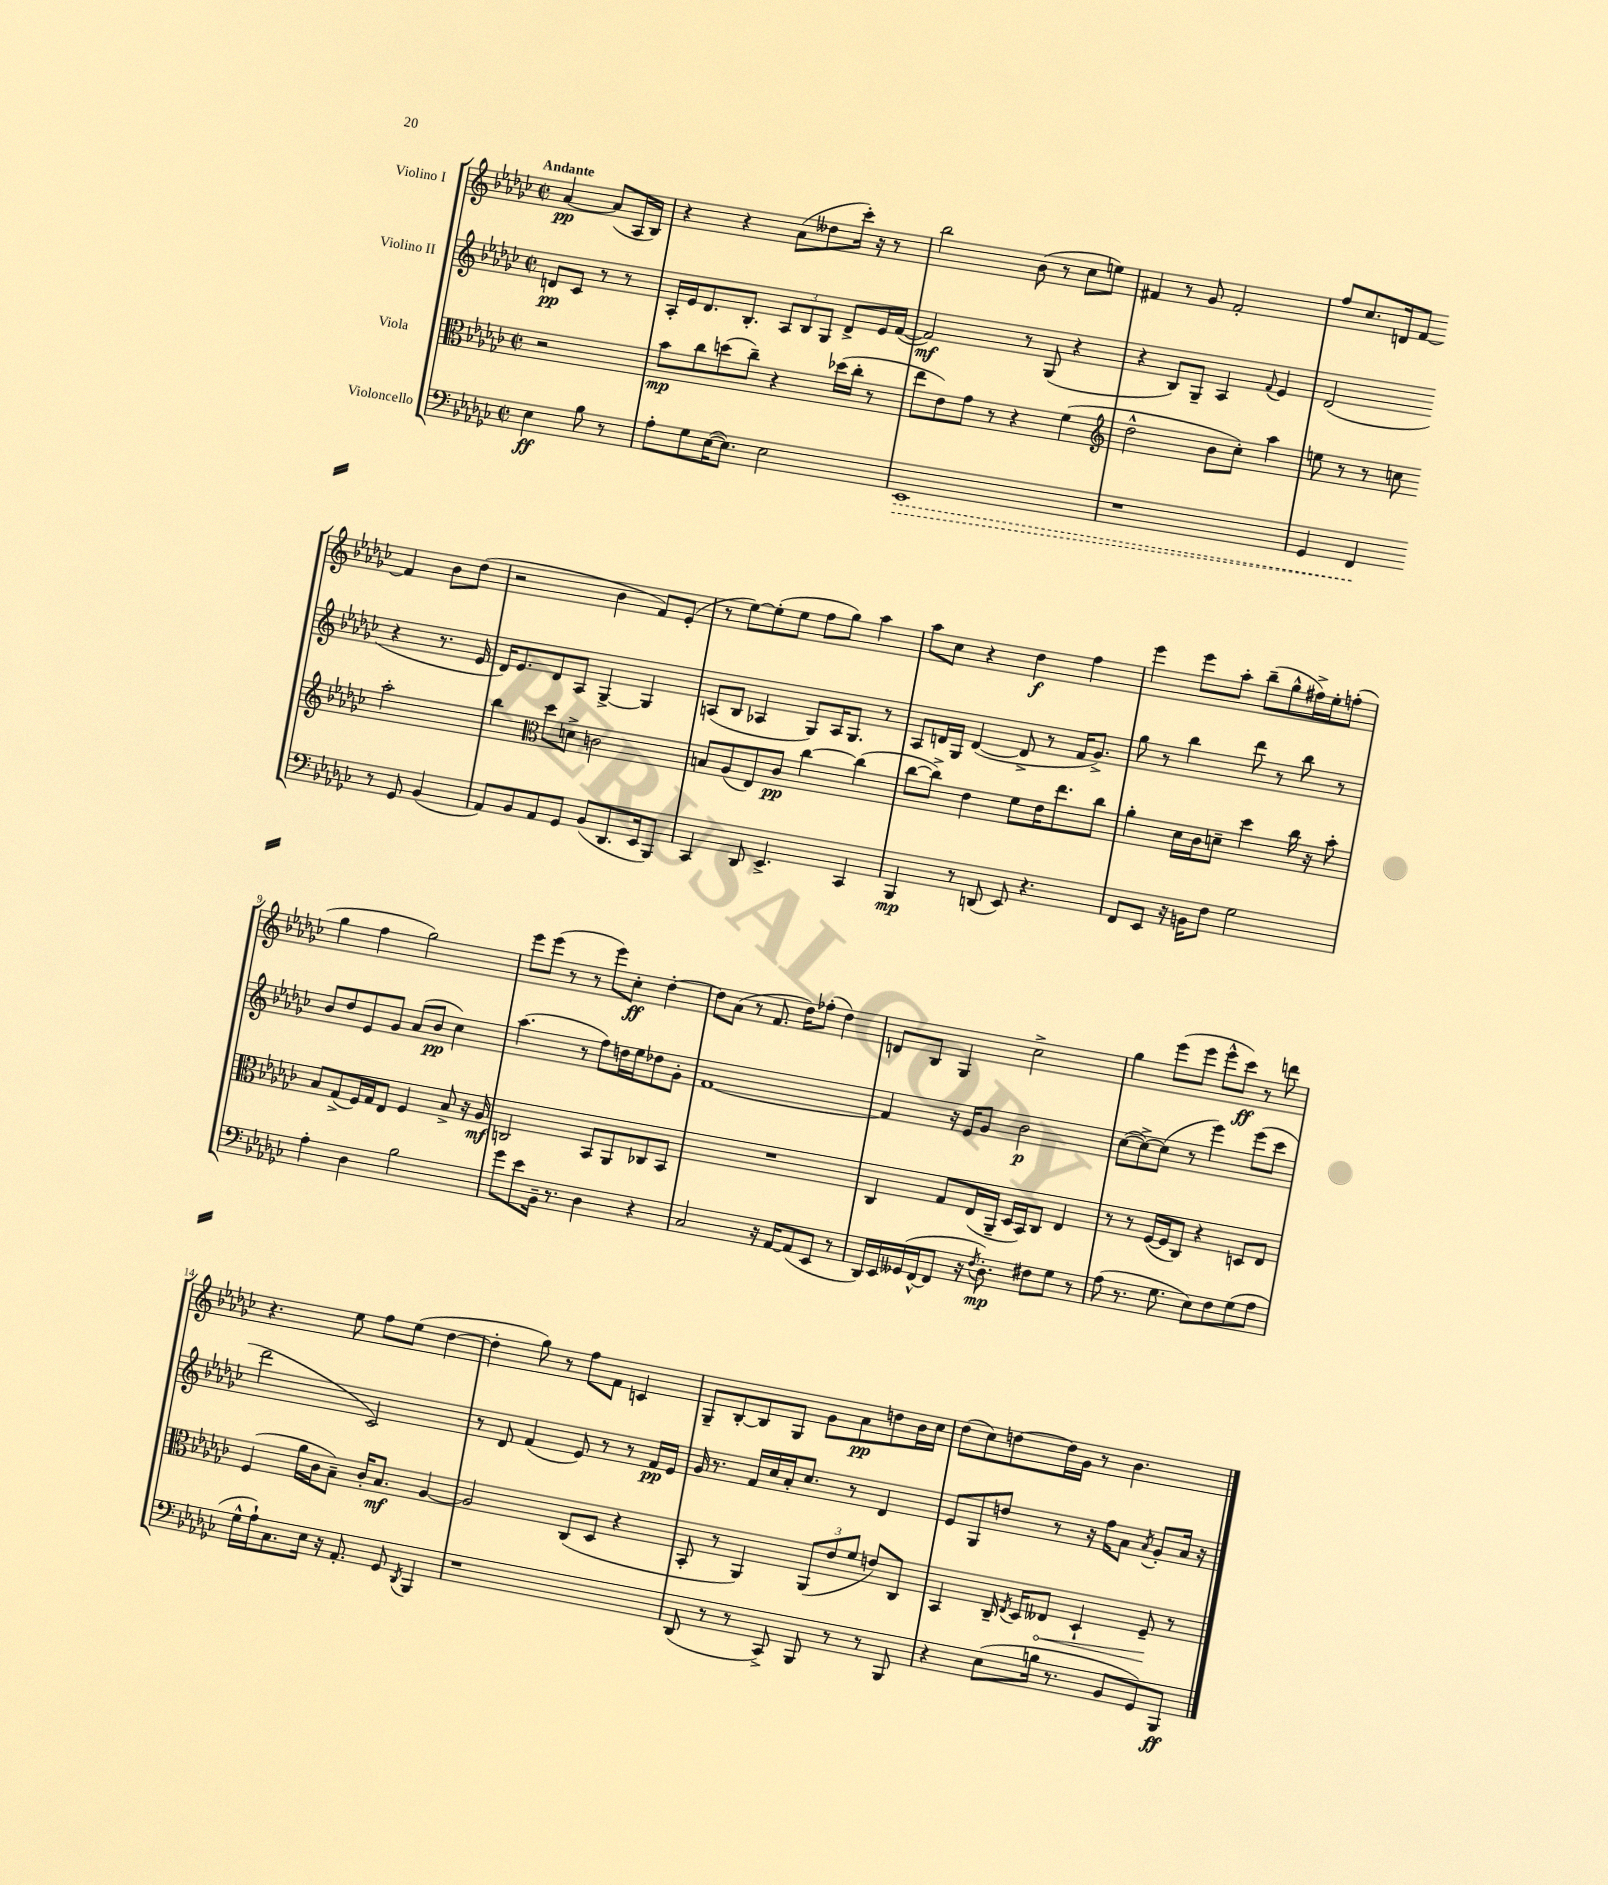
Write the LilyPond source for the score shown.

<<
\new StaffGroup <<
\new Staff = "s0" \with { instrumentName = "Violino I" } {
    \clef treble \key ges \major \defaultTimeSignature \time 2/2 \partial 2 \tempo "Andante"
    \autoBeamOff aes'4~\pp aes'8[( aes16 bes16]) |
    r4 r4 aes'8[( deses''8 ces'''16]-.) r16 r8 |
    bes''2 bes'8( r8 ces''8[ e''8]) |
    fis'4 r8 ges'8 fis'2-. |
    f''8[ ces''8. d'16 f'8]~ f'4 bes'8[ des''8]( |
    r2 bes'4 f'8[) ees'8]-.( |
    r8 ees''8[~) ees''8-.( ees''8] f''8[ ges''8]) aes''4 |
    aes''8[ ces''8] r4 des''4\f f''4 |
    ees'''4 ees'''8[ aes''8]-. bes''8[--( ges''8-^ fis''16->) ees''16-. f''8]-.( |
    ges''4 f''4 ges''2) |
    ees'''8[ ees'''8]( r8 r8 ees'''8[) ces''8]-.\ff des''4~-. |
    des''8[ aes'8]( r8 f'8. des''16[) fes''8]-.( des''4) |
    d'8[ bes8] ges4 ces''2-> |
    ges''4 ees'''8[( ees'''8] ees'''8[-^ ces'''8]\ff) r8 d'''8 |
    r4. ees''8 f''8[ ees''8]( des''4~ |
    des''4-. ges''8) r8 f''8[ f'8] c'4 |
    ges8[-- bes8~-. bes8 ges8] ges'8[ aes'8\pp d''8 bes'16 ces''16] |
    des''8[( ces''8) d''8~ d''16 ges'16] r8 bes'4. \bar "|." |
}
\new Staff = "s1" \with { instrumentName = "Violino II" } {
    \clef treble \key ges \major \defaultTimeSignature \time 2/2 \partial 2
    \autoBeamOff d'8[\pp ces'8] r8 r8 |
    aes16[-. ees'16 des'8. bes8.]-. \tuplet 3/2 { aes8[ bes8 ges8] } des'8[-> ees'16 f'16]~( |
    f'2\mf) r8 ges8( r4 |
    r4 bes8[) ges8]-- aes4 \appoggiatura { f'8 } ees'4 |
    des'2( r4 r8. ees'16 |
    des'16[) ees'8. des'8 aes8] ges4~-> ges4 |
    a8[( bes8] aes4 ges8[) aes16 ges8.] r8 |
    aes8[ d'16 ges16] d'4~( d'8-> r8 f'16[ ges'8.]->) |
    ges''8 r8 bes''4 des'''8 r8 bes''8 r8 |
    bes'8[ des''8 ees'8 ges'8] aes'8[( bes'8]\pp ces''4) |
    aes''4.( r8 f''8[) d''16 ees''16 des''8 ges'8]-. |
    f'1~ |
    f'4 r16 ees'16[ ges'8] bes'2\p |
    ces''8[~( ces''8~->) ces''8]( r8 ees'''4) ees'''8[( ces'''8] |
    des'''2 ces'2) |
    r8 des'8 f'4( ees'8) r8 r8 f'16[\pp ees'16] |
    ges'16 r8. f'16[ ces''16 aes'16-. ces''8.] r8 des'4 |
    ees'8[ ges8 d''8] r8 r16 f''16[ aes'8] \acciaccatura { aes'8 } ges'8[-. aes'16] r16 \bar "|." |
}
\new Staff = "s2" \with { instrumentName = "Viola" } {
    \clef alto \key ges \major \defaultTimeSignature \time 2/2 \partial 2
    \autoBeamOff r2 |
    bes'8[\mp ces''8 d''8( ces''8]--) r4 des''16[( ces''16]-. r8 |
    ees''8[ ees'8) ges'8] r8 r4 f'4( |
    \clef treble des''2-^ bes'8[ ces''8]-.) aes''4 |
    e''8 r8 r8 c''8 aes''2-. |
    bes''4 \clef alto des''8[ d'8]-> c'2 |
    b8[ aes8( ees8) ces'8]\pp ces''4~ ces''4( |
    ces''8[~ ces''8]->) ees'4 f'8[ ees'16 ees''8. ces''8] |
    aes'4-. des'16[ ces'16 d'8]-- des''4 ces''16 r16 bes'8-. |
    bes8[ ges8->( f16) ges16 ees8] f4 bes8-> r16 aes16\mf |
    c2 bes,8[ aes,8 ces8 bes,8] |
    R1 |
    ces4 ges8[ ees16( aes,16]-- des16[ bes,16) ces8] ees4 |
    r8 r8 f16[~( f16 ces8]) r4 d8[ ees8] |
    f4( aes'16[ ces'16 bes8]--) ces'16[-. bes8.]\mf aes4~ |
    aes2 ces8[( des8] r4 |
    bes,8-. r8 aes,4) \tuplet 3/2 { aes,8[( ees'8 f'8] } e'8[) ces8] |
    bes,4 ces16-- \acciaccatura { ees8 } des16[ \once \override Hairpin.circled-tip = ##t eeses8]\< des4-! f8--\! r8 \bar "|." |
}
\new Staff = "s3" \with { instrumentName = "Violoncello" } {
    \clef bass \key ges \major \defaultTimeSignature \time 2/2 \partial 2
    \autoBeamOff ees4\ff bes8 r8 |
    aes8[-. ges8 ees16~( ees8.]) ees2 |
    \once \override Hairpin.style = #'dashed-line ees,1\> |
    r1 |
    ges,4 f,4\! r8 ges,8 bes,4( |
    aes,8[) bes,8 aes,8 ges,8] bes,8[( des,8. ees,16 bes,,8]) |
    ces,4 des,8 ees,4.-> ces,4 |
    bes,,4\mp r8 d,8( ees,8) r4. |
    f,8[ ees,8] r16 b,16[ f8] ges2 |
    aes4-. des4 bes2 |
    ges'8[ ees'8 bes,16]-- r8. des4 r4 |
    ces2 r16 aes,16[~ aes,8( ees,8] r8 |
    des,16[) ees,16 geses,16( f,16~-^ f,8] r16 \acciaccatura { f8 } des8.-.\mp) fis8[ ges8] r8 |
    aes8( r8. ges8. ees8[) f8 ges8( aes8] |
    ges16[-^ aes16-!) ces8. ees16] r16 aes,8.-. ges,8 \acciaccatura { des,8 } bes,,4 |
    r1 |
    des,8( r8 r8 ces,8->) bes,,8 r8 r8 bes,,8 |
    r4 ees8[( b16] r8. bes,8[ ges,8) bes,,8]\ff \bar "|." |
}
>>
>>
